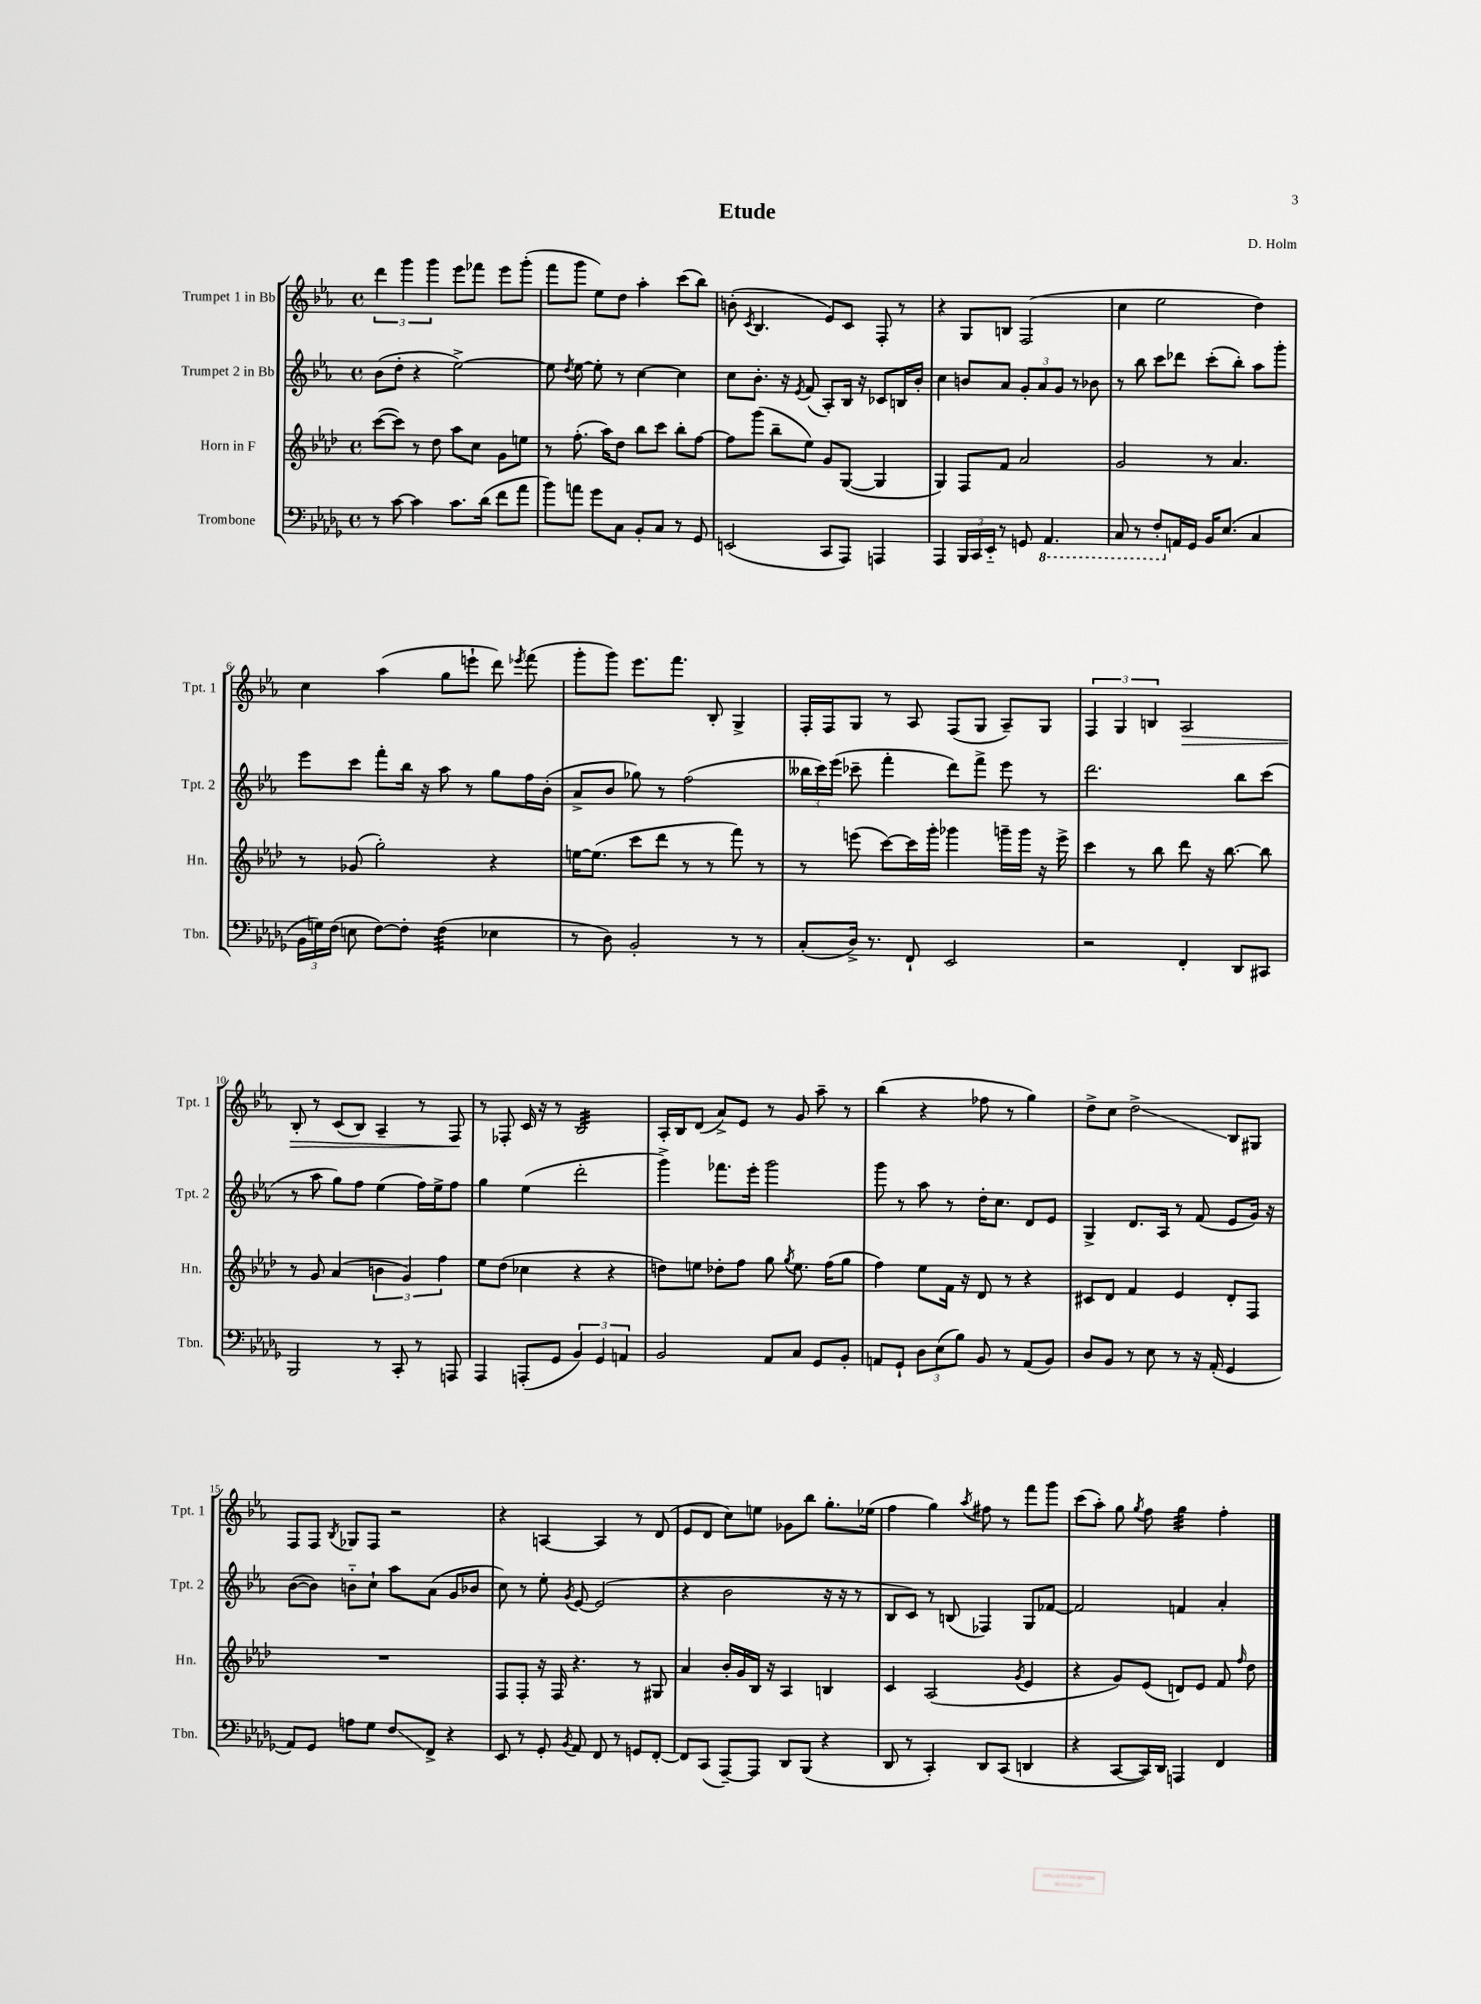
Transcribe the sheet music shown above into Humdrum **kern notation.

**kern	**kern	**kern	**kern
*staff4	*staff3	*staff2	*staff1
*clefF4	*clefG2	*clefG2	*clefG2
*k[b-e-a-d-g-]	*k[b-e-a-d-]	*k[b-e-a-]	*k[b-e-a-]
*M4/4	*M4/4	*M4/4	*M4/4
*met(c)	*met(c)	*met(c)	*met(c)
8r	([8ccc\L	(8b-\L	6ddd\
[8c\	8ccc\]J)	8dd'\J	.
.	.	.	6ggg\
4c\]	8r	4r	.
.	.	.	6ggg\
.	8dd-\	.	.
8.c\L	8aa-\L	[2ee-^\)	8eee-\L
.	8cc\J	.	8fff-\J
(16d-\Jk	.	.	.
8f\L	8g\L	.	8eee-\L
8a-\J	8ee\J	.	(8ggg'\J
=	=	=	=
8b-\L)	8r	8ee-\]	8fff\L
.	.	8qdd/	.
8a\J	(8.ff'\	[8ee-\	8ggg\J
8g-\L	.	8ee-'\]	8ee-\L)
.	16aa-\LK)	.	.
8C\J	8dd-\J	8r	8dd\J
8BB-'/L	8bb-\L	[4cc\	4aa-'\
8C/J	8ccc\J	.	.
8r	8bb-'\L	4cc\]	(8ccc\L
8GG-/	[8ff\J	.	8bb-\J)
=	=	=	=
(2EE/	8ff\]L	8cc\L	(8b'\
.	.	.	8qc/
.	(8ggg\J	8.b-'\J	4.B-/
.	8bb-~\L	.	.
.	.	16r	.
.	.	8qe-/	.
.	8ee-\J)	(8f/	.
8CC/L	8g/L	8A-'/L)	8e-/L)
8AAA-/J)	([8G/J	16B-/Jk	8c/J
.	.	16r	.
4AAA/	4G/]	8c-/L	8F'/
.	.	16B/L	8r
.	.	16b-'/JJ	.
=	=	=	=
4AAA-/	4G/)	4cc\	4r
24BBB-/LL	8F/L	8b/L	8G/L
24CC/	.	.	.
24EE-'~/JJ	.	.	.
8r	8f/J	8a-/J	8B/J
8GG/	2a-/	12g'/L	(2F/
.	.	12a-/	.
4.AAA-/	.	.	.
.	.	12g/J	.
.	.	8r	.
.	.	8b-\	.
=	=	=	=
8CC/	2g/	8r	4cc\
8r	.	8bb-\	.
8FF'/L	.	8ccc\L	2ee-\
16AA/L	.	8ddd-\J	.
16GG-/JJ	.	.	.
16BB-/LK	8r	(8ccc'\L	.
(8.E-/J	.	.	.
.	4.a-/	8bb-'\J)	.
4C/	.	8aa-\L	4dd\)
.	.	8ggg'\J	.
=	=	=	=
24BB-\LL	8r	8eee-\L	4cc\
24G\)	.	.	.
(24F\JJ	.	.	.
8E\	(8g-/	8ccc\J	.
[8F\L)	2gg'\)	8fff'\L	(4aa-\
8F'\]J	.	16bb-\Jk	.
.	.	16r	.
(4F\	.	8aa-\	8gg\L
.	.	8r	8eee`\J
4E-\	4r	8gg\L	8ddd\)
.	.	.	8qeee-/
.	.	16ff\L	(8fff\
.	.	(16b-'\JJ	.
=	=	=	=
8r	[16ee\LK	8a-^/L	8ggg'\L
.	(8.ee\]J	.	.
8D-\)	.	8b-/J	8ggg\J)
2BB-'/	8ccc\L	8gg-\)	8.eee-\L
.	8ddd-\J	8r	.
.	.	.	8.fff\J
.	8r	(2ff\	.
.	8r	.	8B-'/
8r	8fff\)	.	4G^/
8r	8r	.	.
=	=	=	=
(8C'/L	8r	24bb--\LL	16F'/LL
.	.	24ccc\)	.
.	.	.	16F/J
.	.	(24eee-\JJ	.
16D-^/Jk)	(8eee\	8ccc-~\	8G/J
8.r	.	.	.
.	[8ccc\L)	4fff'\	8r
8FF`/	16ccc\]L	.	8A-/
.	16ggg'\JJ	.	.
2EE-/	4ggg-\	8ddd\L)	(8F/L
.	.	8fff^\J	8G/J
.	16ggg~\LL	8eee-\	8A-~/L)
.	16ggg\JJ	.	.
.	16r	8r	8G/J
.	16eee^\	.	.
=	=	=	=
2r	4ccc\	2.ddd\	6F/
.	.	.	6G/
.	8r	.	.
.	.	.	6B/
.	8bb-\	.	.
4FF'/	8ddd-\	.	2A-/
.	16r	.	.
.	[8.bb-\	.	.
8DD-/L	.	8bb-\L	.
8CC#/J	8bb-\]	(8ccc\J	.
=	=	=	=
2BBB-/	8r	8r	8B-'/
.	8g/	8aa-\	8r
.	(4a-/	8gg\L)	(8c/L
.	.	8ff\J	8B-/J)
8r	6b\	(4ee-\	4A-~/
8CC'/	.	.	.
.	6g/)	.	.
8r	.	16ff\LL)	8r
.	.	16ee-^\J	.
.	6ff\	.	.
8AAA/	.	8ff\J	8F/
=	=	=	=
4AAA-/	8ee-\L	4gg\	8r
.	(8dd-\J	.	8F-'/
(8AAA'/L	4cc-\	(4ee-\	16c/
.	.	.	16r
8GG-/J	.	.	8r
6BB-/)	4r	2ddd'\	2B-/
6GG-/	.	.	.
.	4r	.	.
6AA/	.	.	.
=	=	=	=
2BB-/	8dd\L)	4ggg^\)	16A-'/LL
.	.	.	16B-/J
.	8ee\J	.	(8d/J
.	8dd-'\L	8.fff-\L	8a-^/L)
.	8ff\J	.	8e-/J
.	.	16eee-'\Jk	.
8AA-/L	8gg\	2ggg\	8r
.	8qgg/	.	.
8C/J	8.ee\	.	8g/
8GG-/L	.	.	8aa-~\
.	(16ff\LK	.	.
8BB-'/J	8gg\J	.	8r
=	=	=	=
8AA/L	4ff\)	8ggg\	(4bb-\
8GG-`/J	.	8r	.
12D-\L	8ee-\L	8aa-\	4r
(12E-\	.	.	.
.	16f\Jk	8r	.
12B-\J)	.	.	.
.	16r	.	.
8BB-/	8d-/	16dd'\LK	8ff-\
.	.	8.cc\J	.
8r	8r	.	8r
(8AA/L	4r	8d/L	4gg\)
8BB-/J)	.	8e-/J	.
=	=	=	=
8D-/L	8c#/L	4G^/	8dd^\L
8BB-/J	8d-/J	.	8cc\J
8r	4f/	8.d/L	2dd^\
8E-\	.	.	.
.	.	16A-/Jk	.
8r	4e-/	8r	.
16r	.	(8f/	.
(16AA-'/	.	.	.
4GG-/	8d-'/L	8e-/L	8B-/L
.	8F/J	16g/Jk)	8G#/J
.	.	16r	.
=	=	=	=
8AA-/L)	1r	([8b-\L	8F/L
8GG-/J	.	8b-\]J)	8F/J
.	.	.	8qB-/
8A\L	.	8b'~\L	8G-/L
8G-\J	.	8cc`\J	8F/J
8F/L	.	8aa-\L	2r
8FF^/J	.	(8a-\J	.
4r	.	8g/L	.
.	.	8b-/J	.
=	=	=	=
8EE-/	8F/L	8cc\)	4r
8r	8F'/J	8r	.
8GG-'/	16r	8ee-'\	[4A/
.	16F/	.	.
8qBB-/	.	8qg/	.
8AA-/	4.r	[8e-/	.
8FF/	.	(2e-/]	4A/]
8r	.	.	.
8GG/L	8r	.	8r
[8FF'/J	8G#/	.	(8d/
=	=	=	=
8FF/]L	4a-/	4r	8e-/L
(8CC/J	.	.	8d/J
[8AAA-~/L)	16b-'/LL	2b-\	8cc\L)
.	16g/	.	.
8AAA-/]J	16B-/JJ	.	8ee\J
.	16r	.	.
8DD-/L	4A-/	.	8g-\L
(8BBB-/J	.	.	8bb-\J
4r	4B/	16r	8.gg'\L
.	.	16r	.
.	.	8r	.
.	.	.	(16ee-\Jk
=	=	=	=
8DD-/	4c/	8B-/L	4ff\
8r	.	8c/J)	.
4CC'/)	(2A-/	8r	4gg\)
.	.	(8B/	.
.	.	.	8qaa-/
8DD-/L	.	4F-/)	8ff#\
(8CC/J	.	.	8r
.	8qg/	.	.
4DD/	4e-/	8G/L	8fff\L
.	.	[8f-/J	8ggg\J
=	=	=	=
4r	4r	2f-/]	(8ccc\L
.	.	.	8aa-'\J)
[8CC/L	8g/L)	.	8gg\
.	.	.	8qgg/
16CC/]L)	(8e-/J	.	8ff\
16DD-/JJ	.	.	.
4AAA/	8d/L)	4f/	4gg\
.	8e-/J	.	.
4FF/	8f/	4a-'/	4ff'\
.	16qqff/	.	.
.	8dd-\	.	.
==	==	==	==
*-	*-	*-	*-
